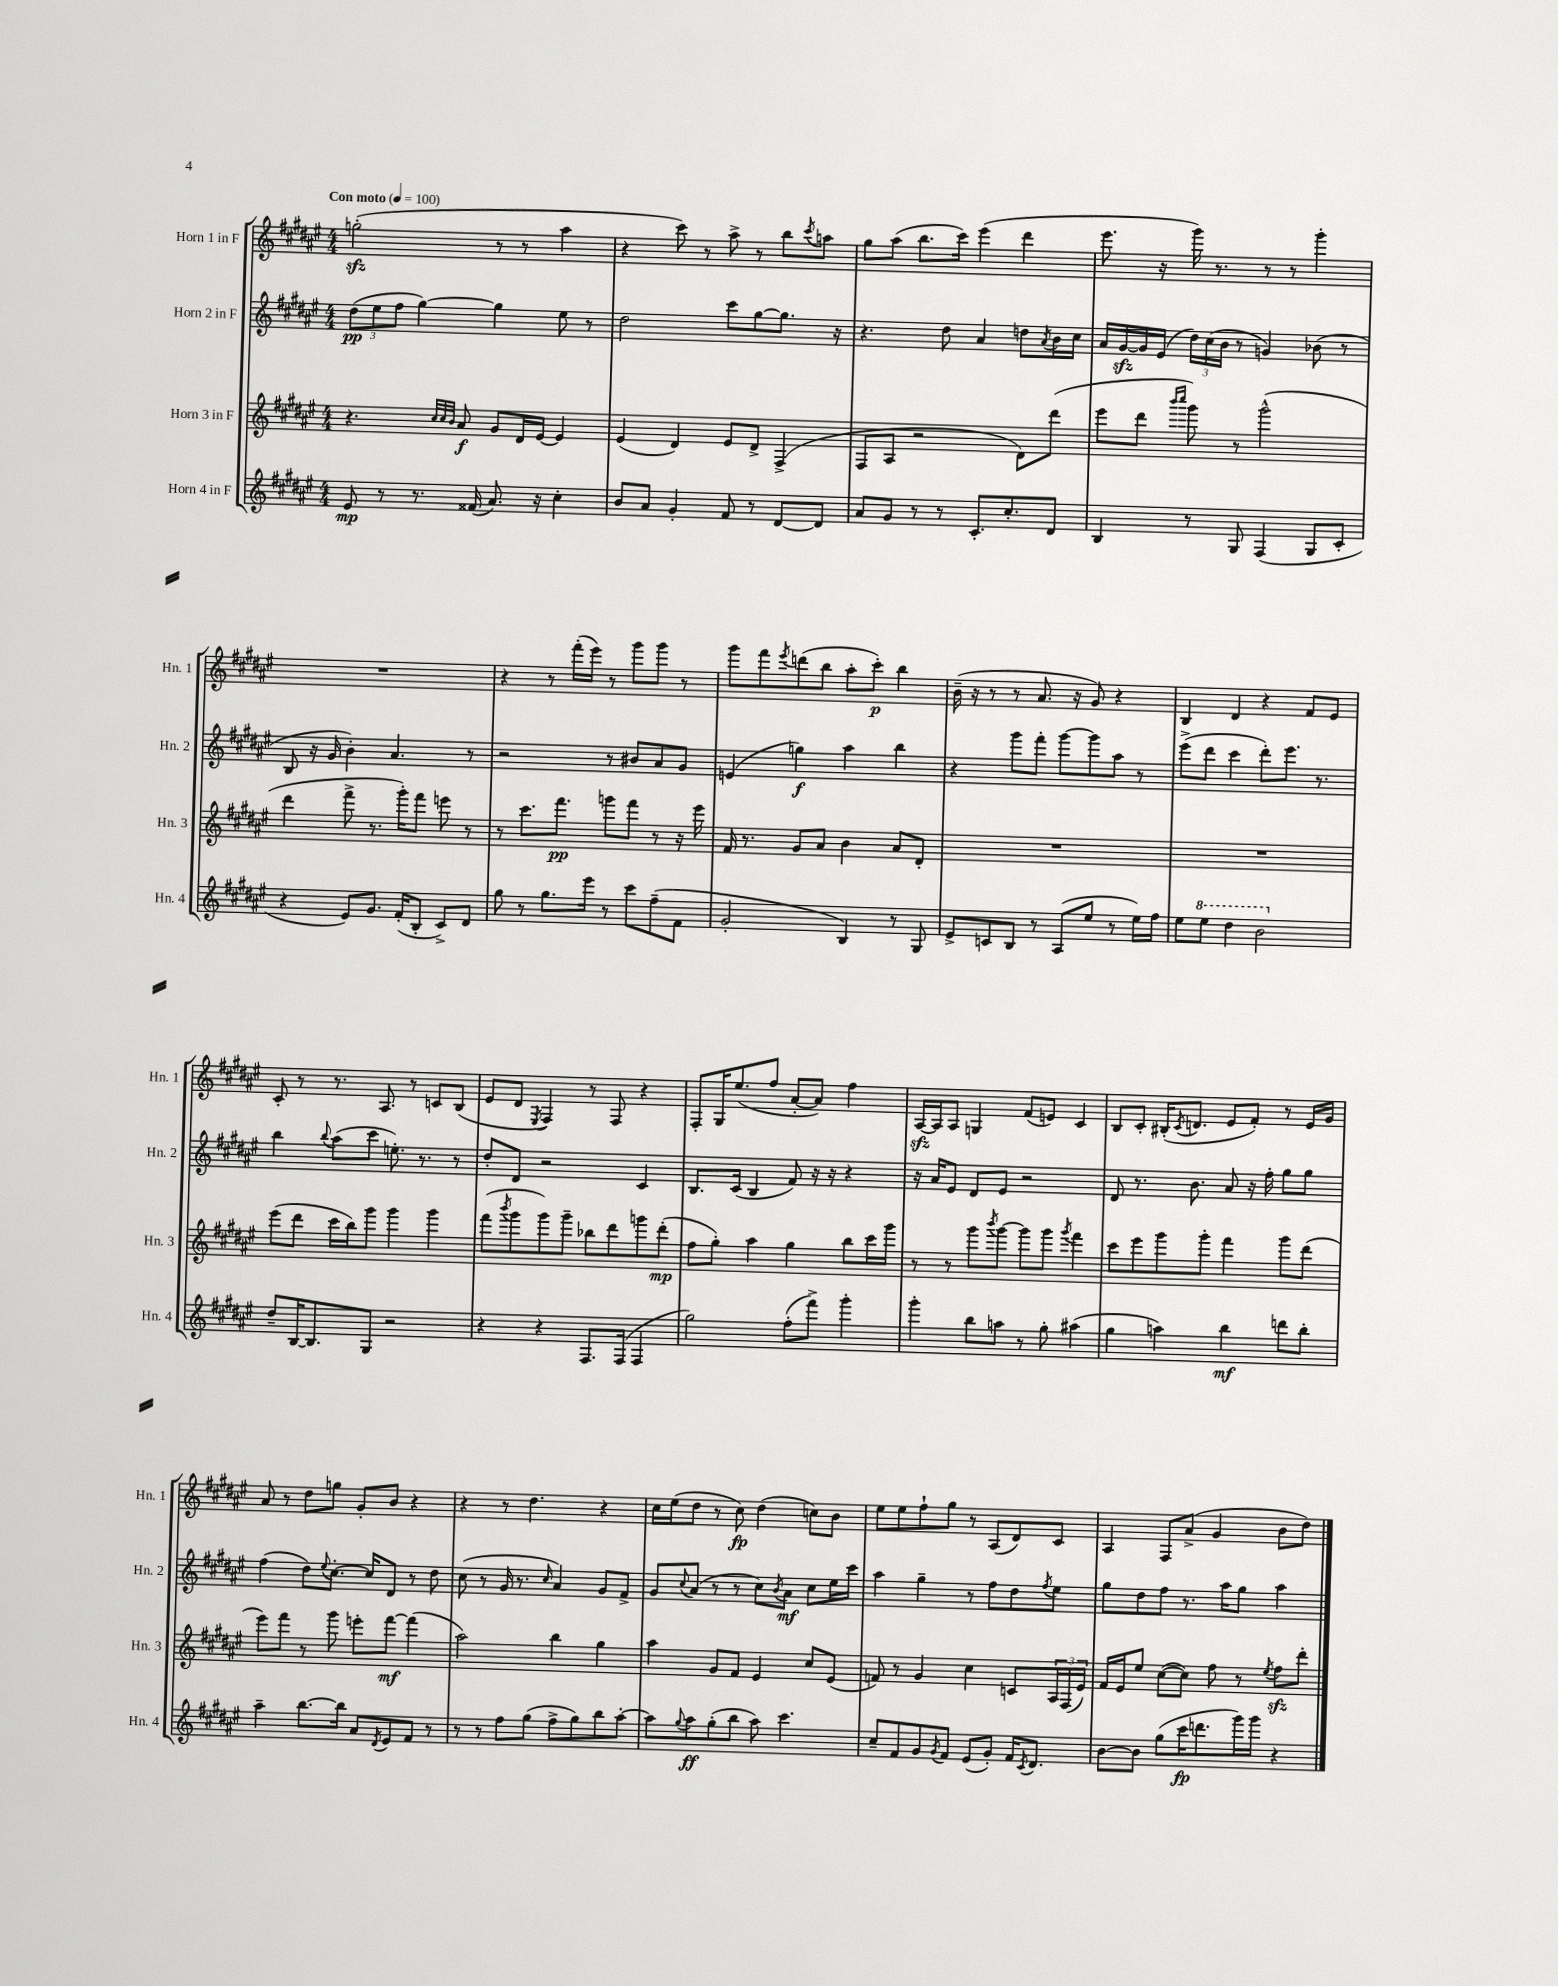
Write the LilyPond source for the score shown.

<<
\new StaffGroup <<
\new Staff = "s0" \with { instrumentName = "Horn 1 in F" shortInstrumentName = "Hn. 1" } {
    \clef treble \key fis \major \numericTimeSignature \time 4/4 \tempo "Con moto" 4 = 100
    g''2-.\sfz( r8 r8 ais''4 |
    r4 cis'''8) r8 ais''8-> r8 b''8 \acciaccatura { cis'''8 } a''8 |
    gis''8 ais''8( b''8. cis'''16) eis'''4( dis'''4 |
    eis'''8. r16 gis'''16) r8. r8 r8 gis'''4-. |
    R1 |
    r4 r8 fis'''16-.( eis'''16) r8 gis'''8 gis'''8 r8 |
    gis'''8 fis'''8 \acciaccatura { eis'''8 } d'''8( b''8 ais''8-. cis'''8-.\p) b''4 |
    b'16--( r16 r8 r8 ais'8. r16 gis'8) r4 |
    b4 dis'4 r4 fis'8 eis'8 |
    cis'8-. r8 r8. ais8. r8 c'8 b8( |
    eis'8 dis'8 \acciaccatura { eis8 } fis4) r8 fis8 r4 |
    fis8-. gis16 eis''8.( fis''8 ais'8~-. ais'8) fis''4 |
    ais16~\sfz ais16 ais8 g4 fis'8( e'8) cis'4 |
    b8 cis'8-. bis16-.( \acciaccatura { cis'8 } d'8. eis'8 fis'8-.) r8 eis'16 gis'16 |
    ais'8 r8 dis''8 g''8 gis'8-. b'8 r4 |
    r4 r8 dis''4. r4 |
    cis''16 eis''16( dis''8 r8 cis''8\fp) dis''4( c''8) b'8 |
    eis''8 eis''8 fis''8-! gis''8 r8 ais8( dis'8) cis'8 |
    ais4 fis8 ais'8->( gis'4 b'8 dis''8) \bar "|." |
}
\new Staff = "s1" \with { instrumentName = "Horn 2 in F" shortInstrumentName = "Hn. 2" } {
    \clef treble \key fis \major \numericTimeSignature \time 4/4
    \tuplet 3/2 { dis''8\pp( eis''8 fis''8 } gis''4~) gis''4 eis''8 r8 |
    dis''2 cis'''8 gis''8~ gis''8. r16 |
    r4. dis''8 ais'4 d''8 \acciaccatura { ais'8 } b'16 cis''16 |
    ais'16 gis'16~\sfz gis'16 eis'16( \tuplet 3/2 { dis''16) cis''16( b'16 } r8 g'4) bes'8( r8 |
    b8 r16 gis'16 b'4-.) ais'4. r8 |
    r2 r8 bis'8 ais'8 gis'8 |
    e'4( g''4\f) ais''4 b''4 |
    r4 gis'''8 fis'''8-. gis'''8~ gis'''8 ais''8 r8 |
    eis'''8->( dis'''8 cis'''4 dis'''8-.) eis'''8. r8. |
    b''4 \appoggiatura { b''8 } ais''8( cis'''8 e''8.-.) r8. r8 |
    dis''8-. dis'8 r2 cis'4 |
    b8. cis'16( b4 fis'8) r16 r16 r4 |
    r16 ais'16 eis'8 dis'8 eis'8 r2 |
    dis'8 r8. b'8. ais'8 r16 fis''16-. gis''8 gis''8 |
    fis''4( dis''8) \appoggiatura { eis''8 } cis''8.~-. cis''16 dis'8 r8 dis''8 |
    cis''8( r8 gis'16 r8. \grace { cis''16 } ais'4) gis'8 fis'8-> |
    gis'8 \appoggiatura { cis''8 } ais'8( r8 r8 cis''8) \acciaccatura { b'8 } ais'8\mf cis''8 eis''16 cis'''16 |
    ais''4 gis''4-- r8 fis''8 dis''8 \acciaccatura { fis''8 } eis''8 |
    gis''8 dis''8 fis''8 r8. ais''16 gis''8 ais''4 \bar "|." |
}
\new Staff = "s2" \with { instrumentName = "Horn 3 in F" shortInstrumentName = "Hn. 3" } {
    \clef treble \key fis \major \numericTimeSignature \time 4/4
    r4. \grace { cis''32 cis''32 b'32 } ais'8\f gis'8 dis'16 eis'16~ eis'4 |
    eis'4( dis'4) eis'8 dis'8-> fis4->( |
    fis8 ais8 r2 dis'8) dis'''8( |
    eis'''8 dis'''8 \grace { b'''16 cis''''16 } gis'''8) r8 gis'''2-^( |
    dis'''4 fis'''8-> r8. gis'''16-.) fis'''8 e'''8 r8 |
    r8 cis'''8. fis'''8.\pp g'''8 fis'''8 r8 r16 eis'''16 |
    fis'16 r8. gis'8 ais'8 b'4 ais'8 dis'8-. |
    R1 |
    R1 |
    eis'''8( dis'''8 cis'''16 b''16) gis'''8 gis'''4 gis'''4 |
    fis'''8( \acciaccatura { b'''8 } gis'''8 gis'''8) gis'''8-- bes''8 dis'''8 g'''8 dis'''8-.\mp( |
    fis''8 gis''8-.) ais''4 gis''4 b''8 cis'''16 gis'''16 |
    r8 r8 gis'''8 \acciaccatura { b'''8 } gis'''8~ gis'''8 gis'''8 \acciaccatura { gis'''8 } fis'''4 |
    cis'''8 eis'''8 gis'''8 gis'''8-. fis'''4 gis'''8 dis'''8( |
    eis'''8) fis'''8 r8 gis'''8 e'''8-. fis'''8~\mf fis'''4( |
    ais''2) b''4 gis''4 |
    ais''4 gis'8 fis'8 eis'4 cis''8 eis'8( |
    f'8) r8 gis'4 cis''4 c'8 \tuplet 3/2 { ais16 fis16( eis'16) } |
    fis'16 eis'16 eis''8 cis''8~( cis''8) fis''8 r8 \acciaccatura { eis''8 } fis''8\sfz dis'''8-. \bar "|." |
}
\new Staff = "s3" \with { instrumentName = "Horn 4 in F" shortInstrumentName = "Hn. 4" } {
    \clef treble \key fis \major \numericTimeSignature \time 4/4
    eis'8\mp r8 r8. fisis'16( ais'8.) r16 cis''4-. |
    b'8 ais'8 gis'4-. fis'8 r8 dis'8~ dis'8 |
    ais'8 gis'8 r8 r8 cis'8.-. cis''8.-. dis'8 |
    b4 r8 gis8 fis4( gis8 cis'8-. |
    r4 eis'8) gis'8. fis'16-.( b8-. cis'8->) dis'8 |
    gis''8 r8 gis''8. eis'''16 r8 cis'''8 fis''8--( fis'8 |
    gis'2-. b4) r8 gis8 |
    eis'8-> c'8 b8 r8 ais8( eis''8 r8 eis''16) fis''16 |
    eis''8 \ottava #1 eis'''8 dis'''4 b''2 \ottava #0 |
    dis''8-- b16~ b8. gis8 r2 |
    r4 r4 fis8. fis16( fis4 |
    gis''2) fis''8-.( fis'''8->) gis'''4-. |
    gis'''4-. b''8 a''8 r8 gis''8-. ais''4( |
    gis''4 a''4) b''4\mf d'''8 b''8-. |
    ais''4-- b''8.~ b''16 ais'8 \acciaccatura { dis'8 } eis'8 fis'8 r8 |
    r8 r8 fis''8 gis''8( fis''8-> gis''8) b''8 ais''8~-. |
    ais''8 \appoggiatura { gis''8 } ais''8\ff gis''8-.( b''8 ais''8) cis'''4. |
    cis''8-- fis'8 gis'8 \acciaccatura { gis'8 } fis'8 eis'8( gis'8-.) fis'16 \acciaccatura { cis'8 } dis'8. |
    b'8~ b'8 gis''8( cis'''16\fp d'''8. gis'''16) gis'''16 r4 \bar "|." |
}
>>
>>
\layout { \context { \Score \remove "Bar_number_engraver" } }
